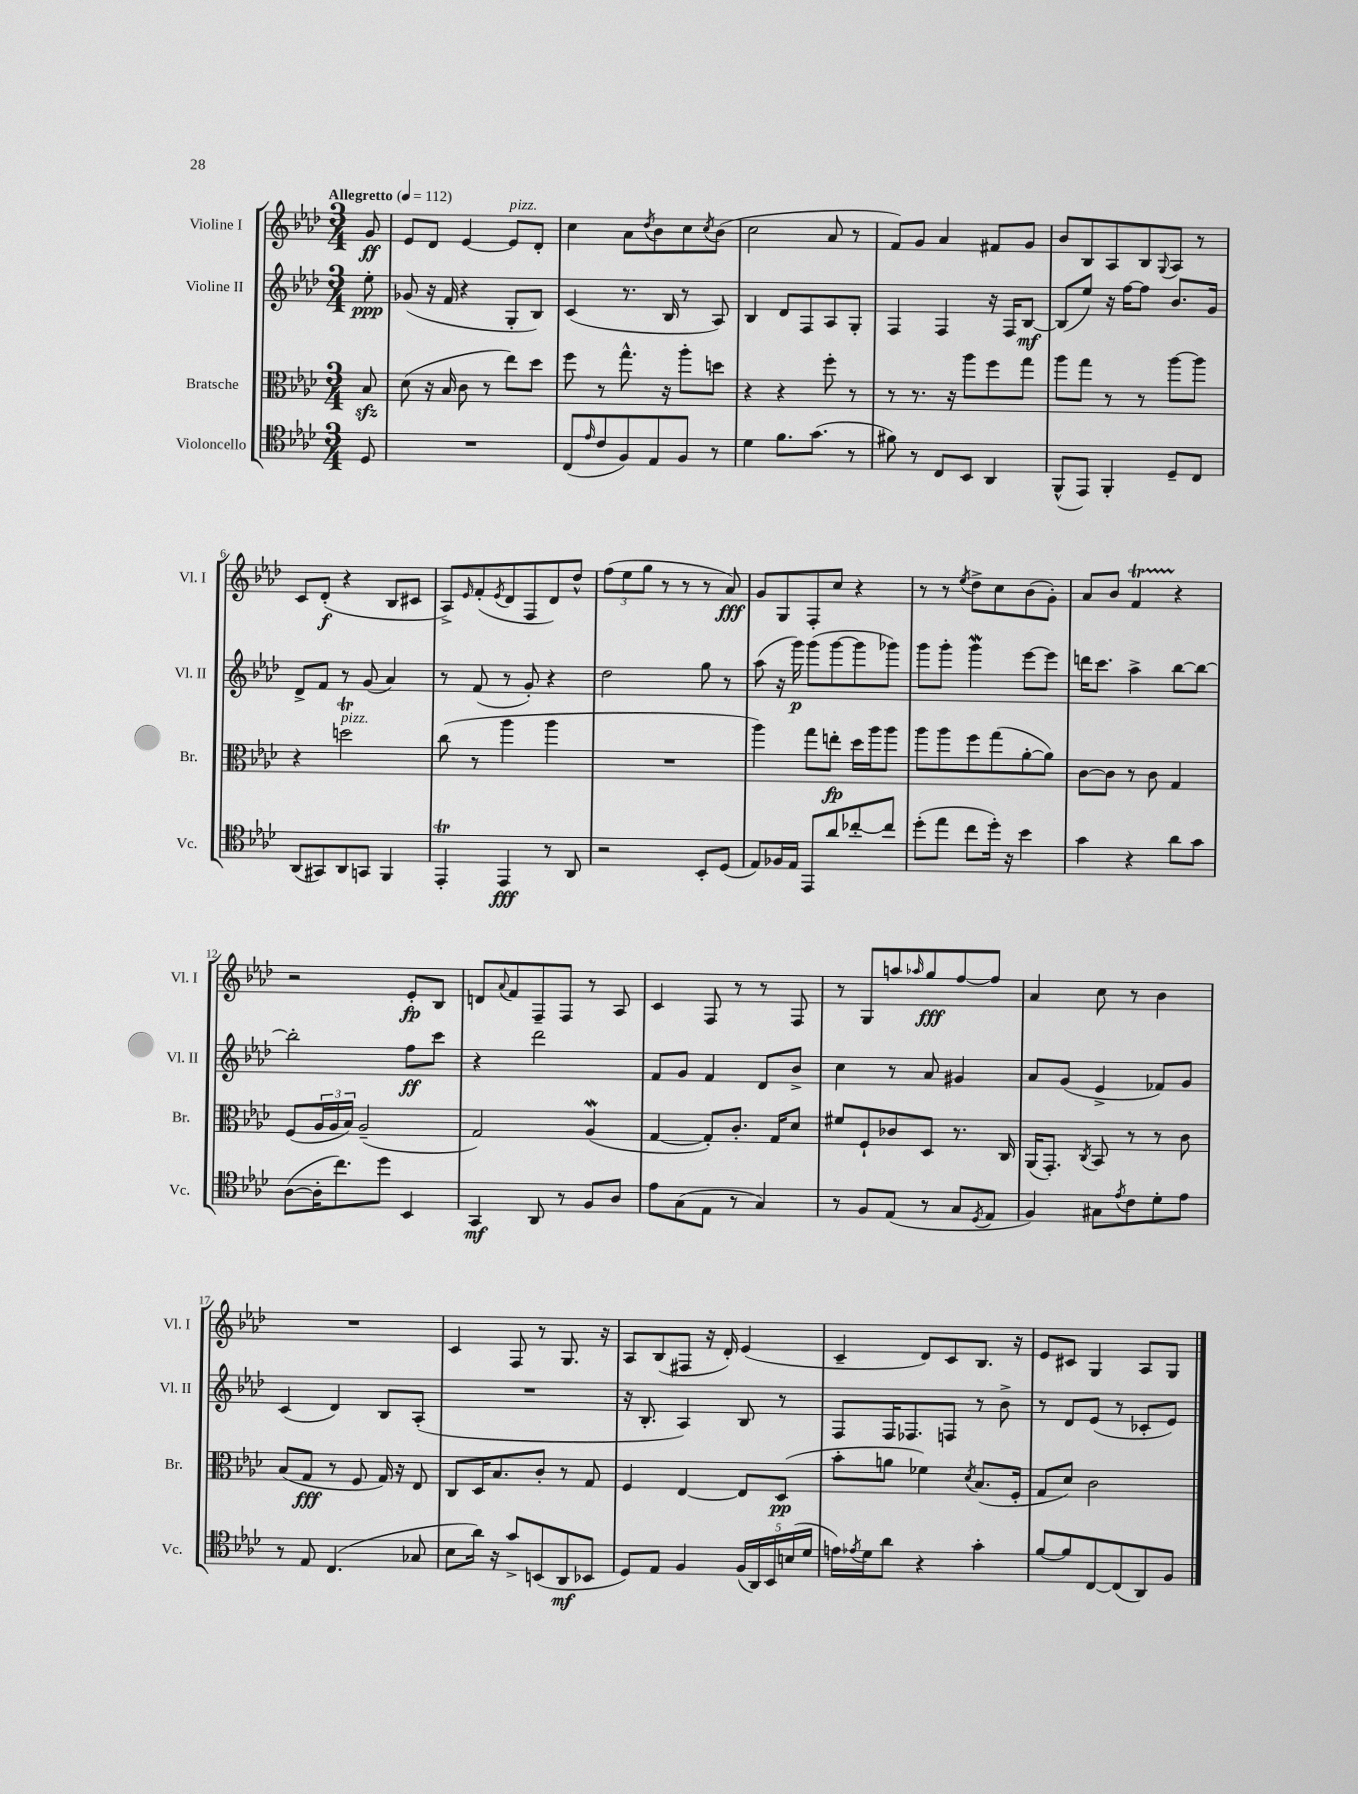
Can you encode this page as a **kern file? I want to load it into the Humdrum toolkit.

**kern	**dynam	**kern	**dynam	**kern	**dynam	**kern	**dynam
*part4	*part4	*part3	*part3	*part2	*part2	*part1	*part1
*staff4	*staff4	*staff3	*staff3	*staff2	*staff2	*staff1	*staff1
*I"Violoncello	*	*I"Bratsche	*	*I"Violine II	*	*I"Violine I	*
*I'Vc.	*	*I'Br.	*	*I'Vl. II	*	*I'Vl. I	*
*clefC4	*	*clefC3	*	*clefG2	*	*clefG2	*
*k[b-e-a-d-]	*	*k[b-e-a-d-]	*	*k[b-e-a-d-]	*	*k[b-e-a-d-]	*
*M3/4	*	*M3/4	*	*M3/4	*	*M3/4	*
*MM112	*	*MM112	*	*MM112	*	*MM112	*
=	=	=	=	=	=	=	=
!	!	!	!	!	!	!LO:TX:a:B:t=Allegretto	!
8D-/	.	8B-zz/	.	8ee-'\	ppp	8g/	ff
=1	=1	=1	=1	=1	=1	=1	=1
2.r	.	(8d-\	.	(8g-X/	.	8e-/L	.
.	.	16r	.	16r	.	8d-/J	.
.	.	16B-/	.	16f/	.	.	.
.	.	8c\	.	4r	.	[4e-/	.
.	.	8r	.	.	.	.	.
!	!	!	!	!	!	!LO:TX:a:i:t=pizz.	!
.	.	8ee-\L)	.	8G'/L	.	8e-/L]	.
.	.	8dd-\J	.	8B-/J)	.	8d-'/J	.
=2	=2	=2	=2	=2	=2	=2	=2
(8C/L	.	8ff\	.	(4c/	.	4cc\	.
16qqe-/	.	.	.	.	.	.	.
8c/	.	8r	.	.	.	.	.
8F/)	.	8.gg^^\	.	8.r	.	8a-\L	.
.	.	.	.	.	.	8qdd-/	.
8E-/	.	.	.	.	.	8b-\	.
.	.	16r	.	16B-/	.	.	.
8F/J	.	8aa-'\L	.	8r	.	8cc\	.
.	.	.	.	.	.	8qcc/	.
8r	.	8ddn\J	.	8A-/)	.	(8b-\J	.
=3	=3	=3	=3	=3	=3	=3	=3
4d-\	.	4r	.	4B-/	.	2cc\	.
8.f\L	.	4r	.	8d-/L	.	.	.
.	.	.	.	8F/	.	.	.
(8.g\J	.	.	.	.	.	.	.
.	.	8ff'\	.	8A-/	.	8a-/	.
8r	.	8r	.	8G'/J	.	8r	.
=4	=4	=4	=4	=4	=4	=4	=4
8f#X\)	.	8r	.	4F/	.	8f/L)	.
8r	.	8.r	.	.	.	8g/J	.
8C/L	.	.	.	4F/	.	4a-/	.
.	.	16r	.	.	.	.	.
8BB-/J	.	8aa-\L	.	.	.	.	.
4AA-/	.	8ff\	.	16r	.	8f#X/L	.
.	.	.	.	16F/KL	.	.	.
.	.	8gg\J	.	[8B-/J	mf	8g/J	.
=5	=5	=5	=5	=5	=5	=5	=5
(8FF^^/L	.	8aa-\L	.	(8B-/L]	.	8b-/L	.
8EE-/J)	.	8gg\J	.	8ee-/J)	.	8B-/	.
4FF'/	.	8r	.	16r	.	8A-/	.
.	.	.	.	[16ff\KL	.	.	.
.	.	8r	.	8ff\J]	.	8B-/	.
.	.	.	.	.	.	8qqG/	.
8D-~/L	.	[8aa-\L	.	8.b-/L	.	8A-/J	.
8C/J	.	8aa-\J]	.	.	.	8r	.
.	.	.	.	16g/Jk	.	.	.
!!LO:LB:g=z
=6	=6	=6	=6	=6	=6	=6	=6
(8AA-/L	.	4r	.	8d-^/L	.	8c/L	.
8GG#X/)	.	.	.	8f/J	.	(8d-'/J	f
!	!	!LO:TX:a:i:t=pizz.	!	!	!	!	!
8AA-/	.	2ddnt\	.	8r	.	4r	.
8GGn/J	.	.	.	(8g/	.	.	.
4FF/	.	.	.	4a-/)	.	8B-/L	.
.	.	.	.	.	.	8c#X/J	.
=7	=7	=7	=7	=7	=7	=7	=7
4EE-T'/	.	(8cc\	.	8r	.	8A-^/L)	.
.	.	.	.	.	.	16qqe-/	.
.	.	8r	.	(8f/	.	(8f'/	.
.	.	.	.	.	.	8qe-/	.
4EE-/	fff	4aa-\	.	8r	.	8d-/	.
.	.	.	.	8g'/)	.	8F/	.
8r	.	4aa-\	.	4r	.	8d-/)	.
8AA-/	.	.	.	.	.	8dd-^^/J	.
=8	=8	=8	=8	=8	=8	=8	=8
2r	.	2.r	.	2dd-\	.	(12ff\L	.
.	.	.	.	.	.	12ee-\	.
.	.	.	.	.	.	12gg\J	.
.	.	.	.	.	.	8r	.
.	.	.	.	.	.	8r	.
8BB-'/L	.	.	.	8gg\	.	8r	.
(8D-/J	.	.	.	8r	.	8a-/)	fff
=9	=9	=9	=9	=9	=9	=9	=9
8E-/L)	.	4aa-\)	.	(8aa-\	.	8g/L	.
16F-X/L	.	.	.	16r	.	8G/	.
16E-/JJ	.	.	.	16ggg\)	p	.	.
8EE-/L	.	8gg\L	.	(8ggg\L	.	8F'/	.
8a-/	.	8een'\J	fp	[8ggg\	.	8cc/J	.
[8cc-X'/	.	16dd-\LL	.	8ggg\]	.	4r	.
.	.	16aa-\J	.	.	.	.	.
8cc-/J]	.	8aa-\J	.	8ggg-X\J)	.	.	.
=10	=10	=10	=10	=10	=10	=10	=10
(8dd-'\L	.	8aa-\L	.	8ggg\L	.	8r	.
8ee-\J	.	8aa-\	.	8ggg'\J	.	8r	.
.	.	.	.	.	.	8qee-/	.
8cc\L	.	8ff\	.	4gggW\	.	8dd-^\L	.
16dd-'\Jk)	.	(8gg\	.	.	.	8cc\	.
16r	.	.	.	.	.	.	.
4b-\	.	[8a-'\	.	[8eee-\L	.	(8b-\	.
.	.	8a-\J])	.	8eee-\J]	.	8g'\J)	.
=11	=11	=11	=11	=11	=11	=11	=11
4g\	.	[8c\L	.	16dddn\KL	.	8a-/L	.
.	.	.	.	8.ccc\J	.	.	.
.	.	8c\J]	.	.	.	8b-/J	.
4r	.	8r	.	4aa-^\	.	4fT/	.
.	.	8c\	.	.	.	.	.
8a-\L	.	4G/	.	[8bb-\L	.	4r	.
8g\J	.	.	.	8bb-\J_	.	.	.
!!LO:LB:g=z
=12	=12	=12	=12	=12	=12	=12	=12
([8A-\L	.	(8F/L	.	2bb-'\]	.	2r	.
16A-'\K]	.	24A-/L	.	.	.	.	.
.	.	24A-/	.	.	.	.	.
8.cc\)	.	.	.	.	.	.	.
.	.	24B-/JJ)	.	.	.	.	.
.	.	(2A-~/	.	.	.	.	.
8dd-\J	.	.	.	.	.	.	.
4BB-/	.	.	.	8ff\L	ff	8e-'/L	fp
.	.	.	.	8ccc\J	.	8B-/J	.
=13	=13	=13	=13	=13	=13	=13	=13
4GG/	mf	2G/)	.	4r	.	8dn/L	.
.	.	.	.	.	.	8qqa-/	.
.	.	.	.	.	.	8f/	.
8AA-/	.	.	.	2ddd-\	.	8F~/	.
8r	.	.	.	.	.	8F/J	.
8F/L	.	(4A-w/	.	.	.	8r	.
8A-/J	.	.	.	.	.	8A-/	.
=14	=14	=14	=14	=14	=14	=14	=14
8e-\L	.	[4G/	.	8f/L	.	4c/	.
(8G\	.	.	.	8g/J	.	.	.
8E-\J	.	8G'/L])	.	4f/	.	8F/	.
8r	.	8.c'/J	.	.	.	8r	.
4G/)	.	.	.	8d-/L	.	8r	.
.	.	16G/KL	.	.	.	.	.
.	.	8d-/J	.	8b-^/J	.	8F/	.
=15	=15	=15	=15	=15	=15	=15	=15
8r	.	8f#X/L	.	4cc\	.	8r	.
8F/L	.	8F`/	.	.	.	8G/L	.
(8E-/J	.	8c-X/	.	8r	.	8aan/	.
.	.	.	.	.	.	16qqaa-X/	.
8r	.	8D-/J	.	8a-/	.	8gg/	fff
8G/L	.	8.r	.	4g#X/	.	[8ff/	.
8qD-/	.	.	.	.	.	.	.
8E-/J	.	.	.	.	.	8ff/J]	.
.	.	16C/	.	.	.	.	.
=16	=16	=16	=16	=16	=16	=16	=16
4F/)	.	(16AA-/KL	.	8a-/L	.	4a-/	.
.	.	8.GG'/J)	.	.	.	.	.
.	.	.	.	(8g/J	.	.	.
.	.	8qC/	.	.	.	.	.
8G#X\L	.	8BB-/	.	4e-^/	.	8cc\	.
8qe-/	.	.	.	.	.	.	.
8c\	.	8r	.	.	.	8r	.
8d-'\	.	8r	.	8f-X/L)	.	4b-\	.
8e-\J	.	8c\	.	8g/J	.	.	.
!!LO:LB:g=z
=17	=17	=17	=17	=17	=17	=17	=17
8r	.	(8B-/L	.	(4c/	.	2.r	.
8E-/	.	8G/J	fff	.	.	.	.
(4.C/	.	8r	.	4d-/)	.	.	.
.	.	8F/	.	.	.	.	.
.	.	16G/)	.	8B-/L	.	.	.
.	.	16r	.	.	.	.	.
8G-X/	.	8E-/	.	(8A-'/J	.	.	.
=18	=18	=18	=18	=18	=18	=18	=18
8B-\L	.	8C/L	.	2.r	.	4c/	.
16a-\Jk)	.	16D-/K	.	.	.	.	.
16r	.	8.B-/	.	.	.	.	.
8g^/L	.	.	.	.	.	8F/	.
(8BBn/	.	8c'/J	.	.	.	8r	.
8AA-/	mf	8r	.	.	.	8.G/	.
8BB-X/J	.	8G/	.	.	.	.	.
.	.	.	.	.	.	16r	.
=19	=19	=19	=19	=19	=19	=19	=19
8D-/L)	.	4F/	.	16r	.	8A-/L	.
.	.	.	.	8.B-'/	.	.	.
8E-/J	.	.	.	.	.	(8B-/	.
4F/	.	[4E-/	.	4A-/)	.	8F#X/J	.
.	.	.	.	.	.	16r	.
.	.	.	.	.	.	16d-'/)	.
(20F/LL	.	8E-/L]	.	8B-/	.	(4e-/	.
20AA-/)	.	.	.	.	.	.	.
20BB-/	.	.	.	.	.	.	.
.	.	(8D-/J	pp	8r	.	.	.
(20Bn/	.	.	.	.	.	.	.
20d-/JJ	.	.	.	.	.	.	.
=20	=20	=20	=20	=20	=20	=20	=20
16en\LL)	.	8b-'\L	.	8F/L	.	4c~/	.
8qe-X/	.	.	.	.	.	.	.
16d-\J	.	.	.	.	.	.	.
8a-\J	.	8an\J	.	16F/K	.	.	.
.	.	.	.	8.F-X/	.	.	.
4r	.	4f-X\)	.	.	.	8d-/L)	.
.	.	.	.	8Fn/J	.	8c/	.
.	.	8qd-/	.	.	.	.	.
4g'\	.	(8.B-/L	.	8r	.	8.B-/J	.
.	.	.	.	8b-^\	.	.	.
.	.	16F'/Jk	.	.	.	16r	.
=21	=21	=21	=21	=21	=21	=21	=21
[8f/L	.	8G/L	.	8r	.	8e-/L	.
8f/]	.	8d-/J)	.	8d-/L	.	8c#X/J	.
[8C/	.	2c\	.	(8e-/J	.	4G/	.
(8C/]	.	.	.	8r	.	.	.
8AA-/)	.	.	.	8c-X'/L	.	8A-/L	.
8F/J	.	.	.	8e-/J)	.	8G/J	.
==	==	==	==	==	==	==	==
*-	*-	*-	*-	*-	*-	*-	*-
